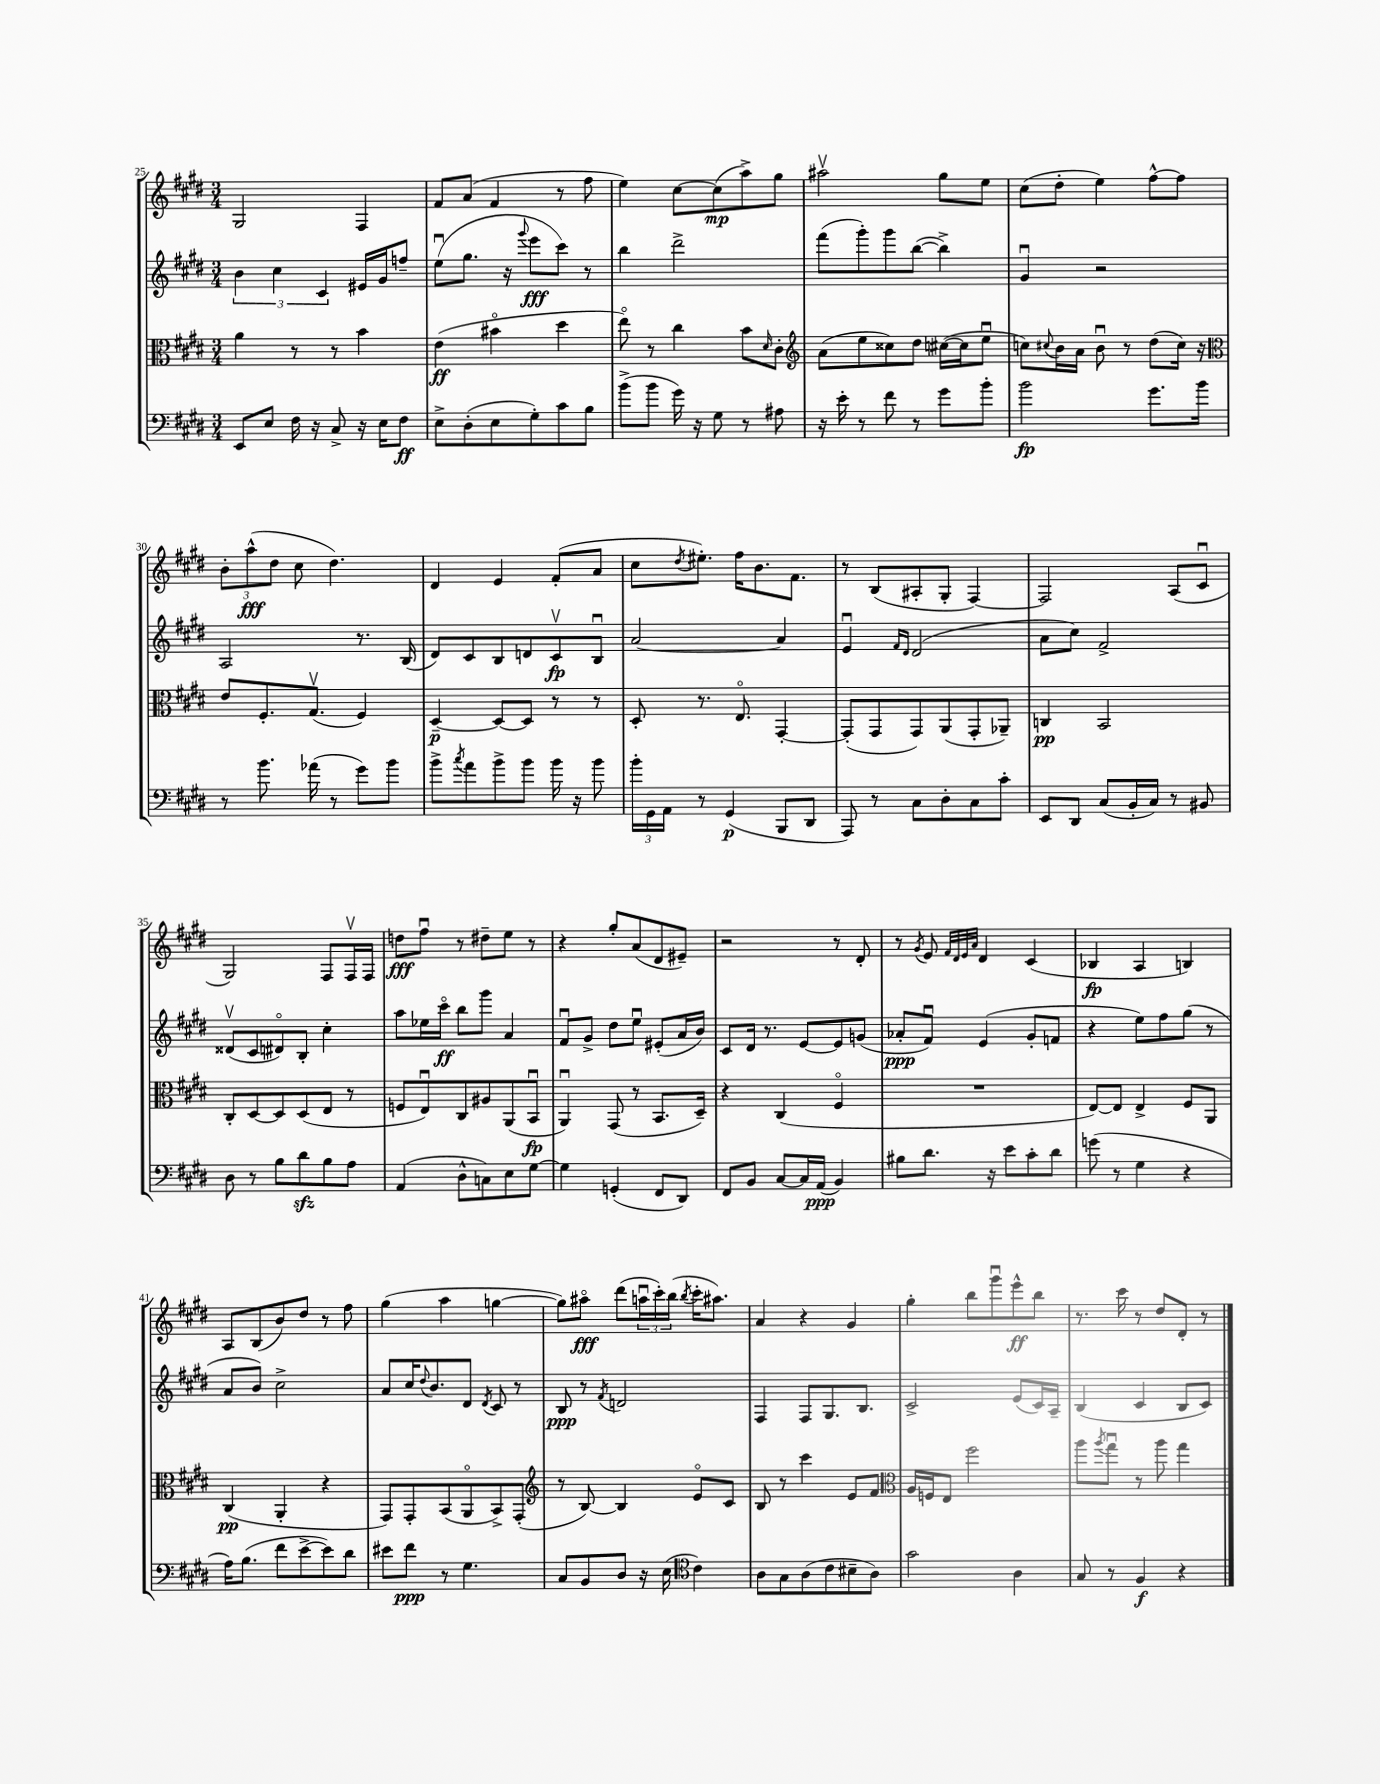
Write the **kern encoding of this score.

**kern	**dynam	**kern	**dynam	**kern	**dynam	**kern	**dynam
*part4	*part4	*part3	*part3	*part2	*part2	*part1	*part1
*staff4	*staff4	*staff3	*staff3	*staff2	*staff2	*staff1	*staff1
*clefF4	*	*clefC3	*	*clefG2	*	*clefG2	*
*k[f#c#g#d#]	*	*k[f#c#g#d#]	*	*k[f#c#g#d#]	*	*k[f#c#g#d#]	*
*M3/4	*	*M3/4	*	*M3/4	*	*M3/4	*
=25	=25	=25	=25	=25	=25	=25	=25
8EE/L	.	4a\	.	6b\	.	2G#/	.
8E/J	.	.	.	.	.	.	.
.	.	.	.	6cc#\	.	.	.
16F#\	.	8r	.	.	.	.	.
16r	.	.	.	.	.	.	.
.	.	.	.	6c#/	.	.	.
8C#^/	.	8r	.	.	.	.	.
16r	.	4b\	.	16e#X/LL	.	4F#/	.
16E\KL	.	.	.	16g#/J	.	.	.
8F#\J	ff	.	.	8ffn~/J	.	.	.
=26	=26	=26	=26	=26	=26	=26	=26
8E^\L	.	(4e\	ff	(8eeu\L	.	8f#/L	.
(8D#'\	.	.	.	8.gg#\J	.	(8a/J	.
8E\	.	4b#X\	.	.	.	4f#/	.
.	.	.	.	16r	.	.	.
.	.	.	.	8qqggg#/	.	.	.
8G#'\)	.	.	.	8eee\L	fff	.	.
8c#\	.	4dd#\	.	8ccc#\J)	.	8r	.
8B\J	.	.	.	8r	.	8ff#\	.
=27	=27	=27	=27	=27	=27	=27	=27
(8b^\L	.	8ee\)	.	4bb\	.	4ee\)	.
8b\J	.	8r	.	.	.	.	.
16g#\)	.	4cc#\	.	2ddd#^\	.	[8cc#\L	.
16r	.	.	.	.	.	.	.
8G#\	.	.	.	.	.	(8cc#\]	mp
8r	.	8b\L	.	.	.	8aa^\)	.
.	.	16qqd#/	.	.	.	.	.
8A#X\	.	8c#'\J	.	.	.	8gg#\J	.
=28	=28	=28	=28	=28	=28	=28	=28
*	*	*clefG2	*	*	*	*	*
16r	.	(8a\L	.	(8fff#\L	.	2aa#Xv\	.
16e'\	.	.	.	.	.	.	.
8r	.	8ee\	.	8ggg#'\)	.	.	.
8f#\	.	8cc##X\)	.	8ggg#\	.	.	.
8r	.	8dd#\J	.	([8bb\J	.	.	.
8g#\L	.	([16cc#X\LL	.	4bb^\])	.	8gg#\L	.
.	.	16cc#\J]	.	.	.	.	.
8b'\J	.	8eeu\J	.	.	.	8ee\J	.
=29	=29	=29	=29	=29	=29	=29	=29
2b\	fp	8ccn\L)	.	4g#u/	.	(8cc#\L	.
.	.	8qqcc#X/	.	.	.	.	.
.	.	16b\L	.	.	.	8dd#'\J	.
.	.	16a\JJ	.	.	.	.	.
.	.	8bu\	.	2r	.	4ee\)	.
.	.	8r	.	.	.	.	.
8.g#\L	.	(8dd#\L	.	.	.	[8ff#^^\L	.
.	.	16cc#\Jk)	.	.	.	8ff#\J]	.
16b\Jk	.	16r	.	.	.	.	.
!!LO:LB:g=z
=30	=30	=30	=30	=30	=30	=30	=30
*	*	*clefC3	*	*	*	*	*
8r	.	8e/L	.	2A/	.	12b'\L	.
.	.	.	.	.	.	(12aa^^\	fff
8.b\	.	8.F#'/	.	.	.	.	.
.	.	.	.	.	.	12dd#\J	.
.	.	.	.	.	.	8cc#\	.
(16a-X\	.	(8.G#v/J	.	.	.	.	.
8r	.	.	.	.	.	4.dd#\)	.
8g#\L)	.	4F#/)	.	8.r	.	.	.
8b\J	.	.	.	.	.	.	.
.	.	.	.	(16B/	.	.	.
=31	=31	=31	=31	=31	=31	=31	=31
8b^\L	.	[4D#~/	p	8d#/L)	.	4d#/	.
8qcc#/	.	.	.	.	.	.	.
8a\	.	.	.	8c#/	.	.	.
8b^\	.	8D#/L_	.	8B/	.	4e/	.
8b\J	.	8D#/J]	.	8dn/	.	.	.
16b\	.	8r	.	8c#v/	fp	(8f#'/L	.
16r	.	.	.	.	.	.	.
8b\	.	8r	.	8Bu/J	.	8a/J	.
=32	=32	=32	=32	=32	=32	=32	=32
24b'\LL	.	8D#'/	.	[2a/	.	8cc#\L	.
24GG#\	.	.	.	.	.	.	.
24AA\JJ	.	.	.	.	.	.	.
.	.	.	.	.	.	8qdd#/	.
8r	.	8.r	.	.	.	8.ee#X'\J)	.
(4GG#/	p	.	.	.	.	.	.
.	.	8.E/	.	.	.	16ff#\KL	.
.	.	.	.	.	.	8.b\	.
8BBB/L	.	[4GG#'/	.	4a/]	.	.	.
.	.	.	.	.	.	8.f#\J	.
8DD#/J	.	.	.	.	.	.	.
=33	=33	=33	=33	=33	=33	=33	=33
8AAA/)	.	(8GG#'/L]	.	4eu/	.	8r	.
8r	.	8GG#/	.	.	.	(8B/L	.
.	.	.	.	16qqf#/LL	.	.	.
.	.	.	.	16qqd#/JJ	.	.	.
8C#\L	.	8GG#/)	.	(2d#/	.	8A#X'/	.
8D#'\	.	(8AA/	.	.	.	8G#'/J	.
8C#\	.	8GG#'/	.	.	.	[4F#/)	.
8c#'\J	.	8AA-X~/J)	.	.	.	.	.
=34	=34	=34	=34	=34	=34	=34	=34
8EE/L	.	4Cn/	pp	8a\L	.	2F#/]	.
8DD#/J	.	.	.	8cc#\J)	.	.	.
(8C#/L	.	2BB/	.	2f#^/	.	.	.
16BB'/L	.	.	.	.	.	.	.
16C#/JJ)	.	.	.	.	.	.	.
8r	.	.	.	.	.	(8A/L	.
8BB#X/	.	.	.	.	.	8c#u/J	.
!!LO:LB:g=z
=35	=35	=35	=35	=35	=35	=35	=35
8D#\	.	8C#'/L	.	(8d##Xv/L	.	2G#/)	.
8r	.	[8D#/	.	8c#/	.	.	.
8B\L	.	8D#/]	.	8d#X/)	.	.	.
8d#zz\	.	(8D#/	.	8B'/J	.	.	.
8B\	.	8E/J	.	4cc#'\	.	8F#/L	.
8A\J	.	8r	.	.	.	16F#v/L	.
.	.	.	.	.	.	16F#/JJ	.
=36	=36	=36	=36	=36	=36	=36	=36
(4AA/	.	8Fn/L	.	8aa\L	.	8ddn\L	fff
.	.	8Eu/)	.	16ee-X\L	.	8ff#u\J	.
.	.	.	.	16ccc#\JJ	ff	.	.
8D#^^\L	.	8C#/	.	8bb\L	.	8r	.
8Cn\)	.	8A#X/	.	8ggg#\J	.	8dd#X~\L	.
8E\	.	(8AA/	.	4a/	.	8ee\J	.
[8G#\J	.	8BBu/J	fp	.	.	8r	.
=37	=37	=37	=37	=37	=37	=37	=37
4G#\]	.	4AAu/)	.	8f#u/L	.	4r	.
.	.	.	.	8g#^/J	.	.	.
(4GGn'/	.	(8GG#/	.	8dd#\L	.	8gg#'/L	.
.	.	8r	.	8eeu\J	.	(8a/	.
8FF#/L	.	8.BB/L	.	(8e#X'/L	.	8d#/	.
8DD#/J)	.	.	.	16a/L	.	8e#X~/J)	.
.	.	16D#~/Jk)	.	16b/JJ)	.	.	.
=38	=38	=38	=38	=38	=38	=38	=38
8FF#/L	.	4r	.	8c#/L	.	2r	.
8BB/J	.	.	.	16d#/Jk	.	.	.
.	.	.	.	8.r	.	.	.
[8C#/L	.	(4C#/	.	.	.	.	.
16C#/L]	.	.	.	[8e/L	.	.	.
(16AA/JJ	ppp	.	.	.	.	.	.
4BB/)	.	4F#/	.	8e/]	.	8r	.
.	.	.	.	(8gn/J	.	8d#'/	.
=39	=39	=39	=39	=39	=39	=39	=39
8B#X\L	.	2.r	.	8a-X'/L	ppp	8r	.
.	.	.	.	.	.	8qg#/	.
8.d#\J	.	.	.	8f#u/J)	.	8e/	.
.	.	.	.	.	.	32qqf#/LLL	.
.	.	.	.	.	.	32qqd#/	.
.	.	.	.	.	.	32qqe/	.
.	.	.	.	.	.	32qqa/JJJ	.
.	.	.	.	(4e/	.	4d#/	.
16r	.	.	.	.	.	.	.
8e\L	.	.	.	.	.	.	.
8c#'\	.	.	.	8g#'/L	.	(4c#/	.
8d#\J	.	.	.	8fn/J	.	.	.
=40	=40	=40	=40	=40	=40	=40	=40
(8gn\	.	[8E/L)	.	4r	.	4B-X/	fp
8r	.	8E/J]	.	.	.	.	.
4G#\	.	4E^/	.	8ee\L)	.	4A/	.
.	.	.	.	8ff#\	.	.	.
4r	.	8F#/L	.	(8gg#\J	.	4Bn/)	.
.	.	8AA/J	.	8r	.	.	.
!!LO:LB:g=z
=41	=41	=41	=41	=41	=41	=41	=41
16A\KL)	.	(4C#/	pp	8a/L	.	8A/L	.
(8.B\J	.	.	.	.	.	.	.
.	.	.	.	8b/J)	.	(8B/	.
8f#\L	.	4AA'/	.	2cc#^\	.	8b/)	.
[8e^\	.	.	.	.	.	8dd#/J	.
8e\])	.	4r	.	.	.	8r	.
8d#\J	.	.	.	.	.	8ff#\	.
=42	=42	=42	=42	=42	=42	=42	=42
8e#X\L	.	8GG#/L)	.	8a/L	.	(4gg#\	.
8f#\J	ppp	8GG#'/	.	16cc#/K	.	.	.
.	.	.	.	8qqdd#/	.	.	.
.	.	.	.	8.b/	.	.	.
8r	.	(8BB/	.	.	.	4aa\	.
4.G#\	.	8AA/	.	8d#/J	.	.	.
.	.	.	.	8qd#/	.	.	.
.	.	8BB^/)	.	8c#/	.	[4ggn\	.
.	.	(8GG#'/J	.	8r	.	.	.
=43	=43	=43	=43	=43	=43	=43	=43
*	*	*clefG2	*	*	*	*	*
8C#/L	.	8r	.	8B/	ppp	8gg\L])	.
8BB/	.	[8B/)	.	8r	.	8aa#X\J	fff
.	.	.	.	8qf#/	.	.	.
8D#/J	.	4B/]	.	2dn/	.	(8ddd#\L	.
16r	.	.	.	.	.	24aanu\L	.
.	.	.	.	.	.	24ccc#'\)	.
(16E\	.	.	.	.	.	.	.
.	.	.	.	.	.	(24bb\JJ	.
*clefC4	*	*	*	*	*	*	*
.	.	.	.	.	.	8qbb/	.
4c#\)	.	8e/L	.	.	.	16ccc#'\KL	.
.	.	.	.	.	.	8.aa#X\J)	.
.	.	8c#/J	.	.	.	.	.
=44	=44	=44	=44	=44	=44	=44	=44
8A\L	.	8B/	.	4F#/	.	4a/	.
8G#\	.	8r	.	.	.	.	.
(8A\	.	4ccc#\	.	8F#/L	.	4r	.
8c#\	.	.	.	8.G#/	.	.	.
8B#X~\	.	8e/L	.	.	.	4g#/	.
.	.	.	.	8.B/J	.	.	.
8A\J)	.	8f#/J	.	.	.	.	.
=45	=45	=45	=45	=45	=45	=45	=45
*	*	*clefC3	*	*	*	*	*
2g#\	.	16A/LL	.	2c#^/	.	4gg#'\	.
.	.	16Fn/J	.	.	.	.	.
.	.	8E/J	.	.	.	.	.
.	.	2ff#\	.	.	.	8bb\L	.
.	.	.	.	.	.	8ggg#u\	.
4A\	.	.	.	(8e/L	.	8eee^^\	ff
.	.	.	.	16c#/L)	.	8bb\J	.
.	.	.	.	16A~/JJ	.	.	.
=46	=46	=46	=46	=46	=46	=46	=46
8G#/	.	8aa\L	.	(4B/	.	8.r	.
.	.	8qaa/	.	.	.	.	.
8r	.	8gg#u\J	.	.	.	.	.
.	.	.	.	.	.	16ccc#\	.
4F#/	f	8r	.	4c#/	.	8r	.
.	.	8aa\	.	.	.	8dd#/L	.
4r	.	4gg#\	.	8B/L	.	8d#'/J	.
.	.	.	.	8c#/J)	.	8r	.
==	==	==	==	==	==	==	==
*-	*-	*-	*-	*-	*-	*-	*-
